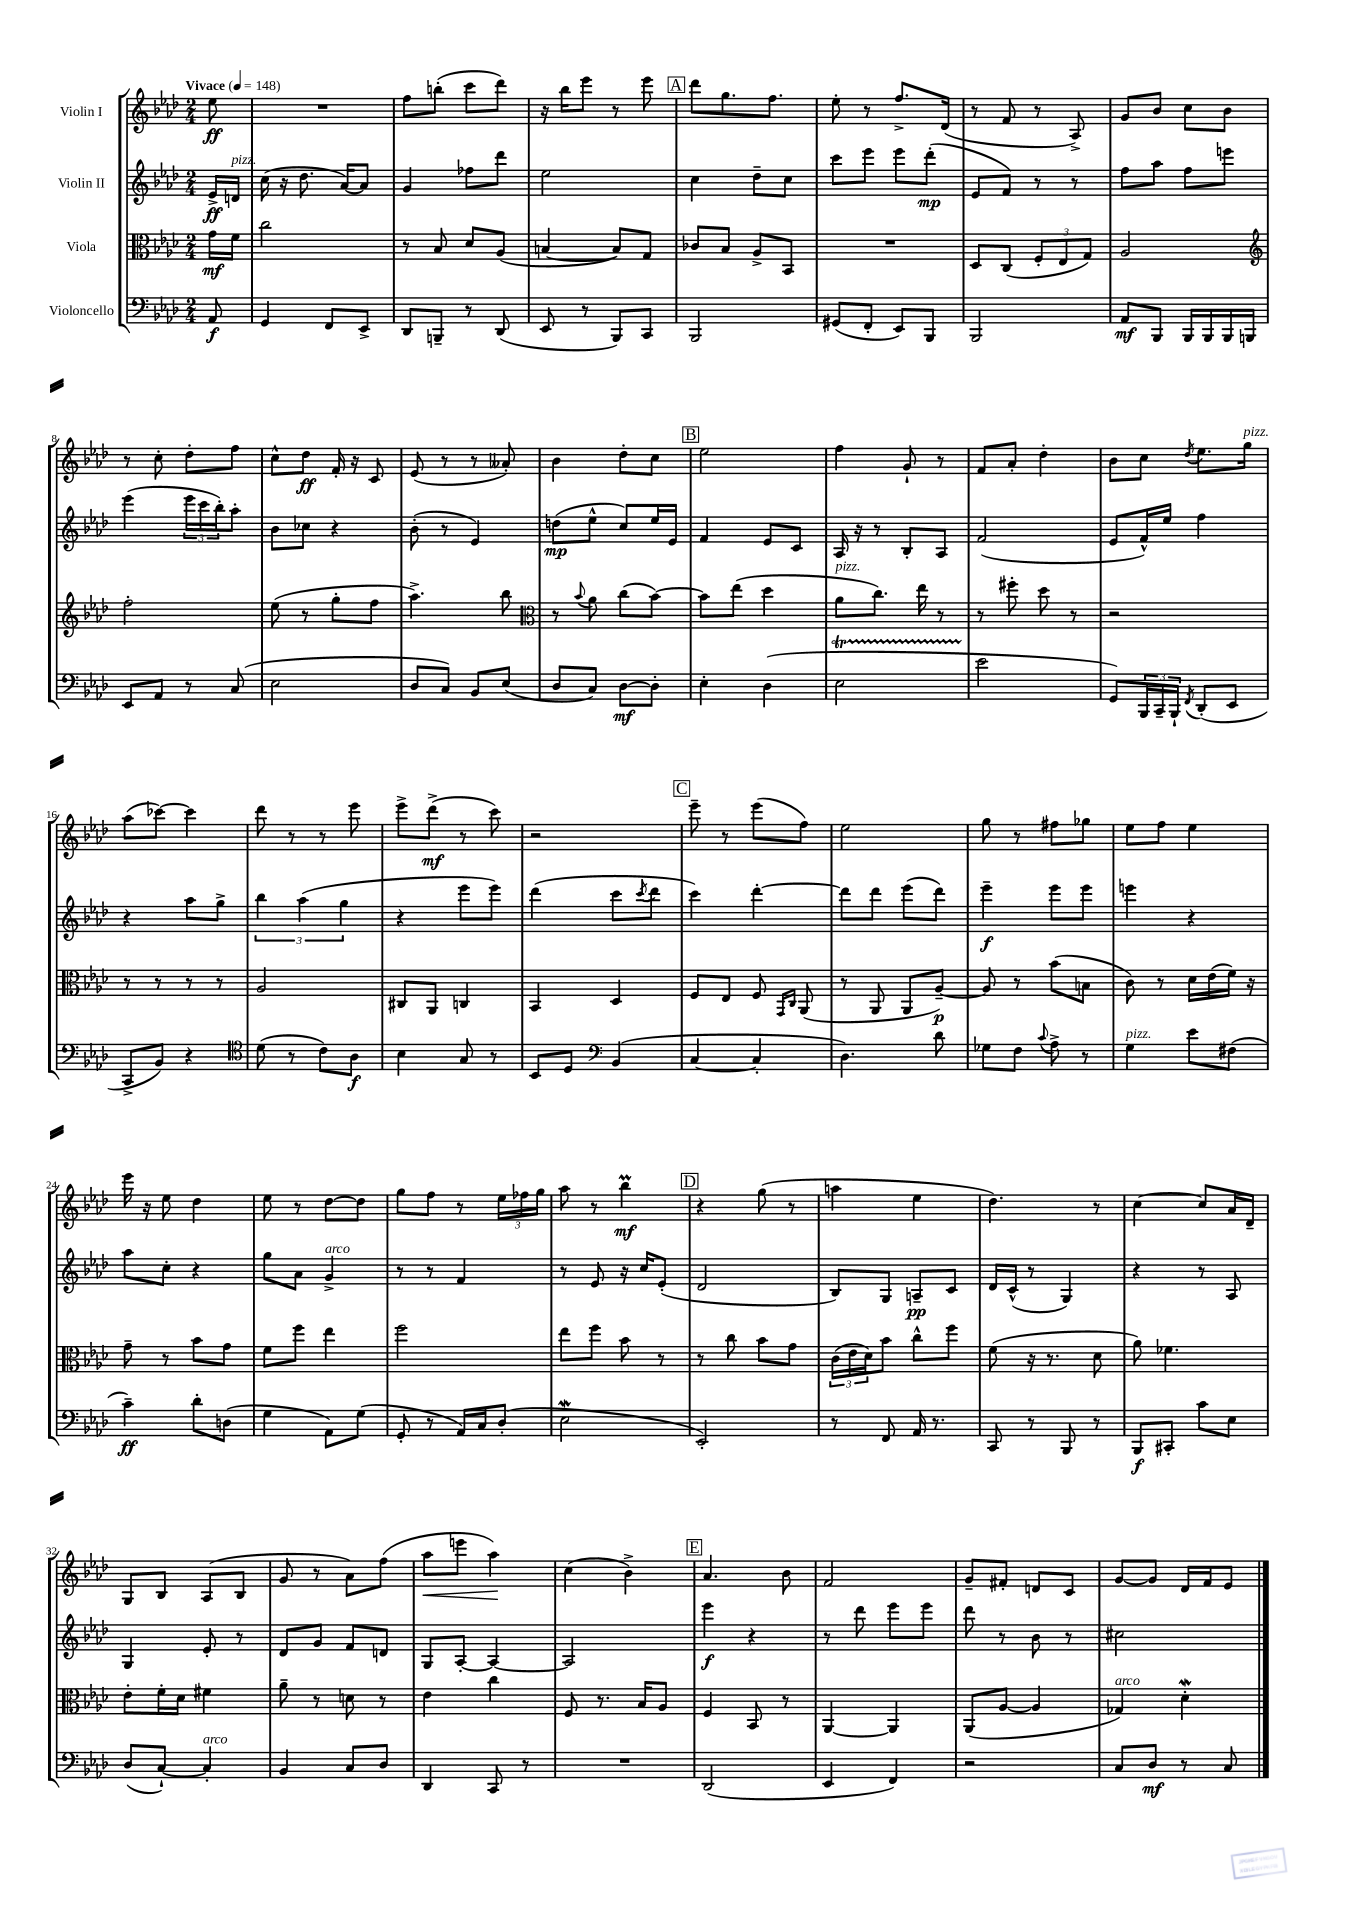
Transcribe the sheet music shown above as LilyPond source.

<<
\new StaffGroup <<
\new Staff = "s0" \with { instrumentName = "Violin I" } {
    \clef treble \key aes \major \numericTimeSignature \time 2/4 \partial 8 \tempo "Vivace" 4 = 148
    ees''8\ff |
    R2 |
    f''8 b''8-.( c'''8 des'''8) |
    r16 bes''16 ees'''8 r8 ees'''8 |
    \mark \markup { \box "A" } des'''8 g''8. f''8. |
    ees''8-. r8 f''8.-> des'16( |
    r8 f'8 r8 aes8->) |
    g'8 bes'8 c''8 bes'8 |
    r8 c''8-. des''8-. f''8 |
    c''8-^ des''8\ff f'16-. r16 c'8 |
    ees'8( r8 r8 aeses'8-.) |
    bes'4 des''8-. c''8 |
    \mark \markup { \box "B" } ees''2 |
    f''4 g'8-! r8 |
    f'8 aes'8-. des''4-. |
    bes'8 c''8 \acciaccatura { des''8 } ees''8. g''16^\markup { \italic "pizz." } |
    aes''8( ces'''8~) ces'''4 |
    des'''8 r8 r8 ees'''8 |
    ees'''8-> des'''8->\mf( r8 c'''8) |
    r2 |
    \mark \markup { \box "C" } ees'''8-- r8 ees'''8( f''8) |
    ees''2 |
    g''8 r8 fis''8 ges''8 |
    ees''8 f''8 ees''4 |
    ees'''16 r16 ees''8 des''4 |
    ees''8 r8 des''8~ des''8 |
    g''8 f''8 r8 \tuplet 3/2 { ees''16 fes''16 g''16 } |
    aes''8 r8 bes''4\prall\mf |
    \mark \markup { \box "D" } r4 g''8( r8 |
    a''4 ees''4 |
    des''4.) r8 |
    c''4~ c''8 aes'16 des'16-- |
    g8 bes8 aes8( bes8 |
    g'8 r8 aes'8) f''8( |
    aes''8\< e'''8 aes''4\!) |
    c''4( bes'4->) |
    \mark \markup { \box "E" } aes'4. bes'8 |
    f'2 |
    g'8-- fis'8-. d'8 c'8 |
    g'8~ g'8 des'16 f'16 ees'8 \bar "|." |
}
\new Staff = "s1" \with { instrumentName = "Violin II" } {
    \clef treble \key aes \major \numericTimeSignature \time 2/4 \partial 8
    ees'16->\ff d'16^\markup { \italic "pizz." } |
    c''16( r16 des''8. aes'16~) aes'8 |
    g'4 fes''8 des'''8 |
    ees''2 |
    \mark \markup { \box "A" } c''4 des''8-- c''8 |
    c'''8 ees'''8 ees'''8 des'''8-.\mp( |
    ees'8 f'8) r8 r8 |
    f''8 aes''8 f''8 e'''8 |
    ees'''4( \tuplet 3/2 { ees'''16 c'''16 bes''16-.) } aes''8-. |
    bes'8 ces''8 r4 |
    bes'8-.( r8 ees'4) |
    d''8\mp( ees''8-^ c''8) ees''16 ees'16 |
    \mark \markup { \box "B" } f'4 ees'8 c'8 |
    aes16 r16 r8 bes8-. aes8 |
    f'2( |
    ees'8 f'16-^) ees''16 f''4 |
    r4 aes''8 g''8-> |
    \tuplet 3/2 { bes''4 aes''4( g''4 } |
    r4 ees'''8 ees'''8) |
    des'''4( c'''8 \acciaccatura { c'''8 } des'''8 |
    \mark \markup { \box "C" } c'''4) des'''4~-. |
    des'''8 des'''8 ees'''8( des'''8) |
    ees'''4--\f ees'''8 ees'''8 |
    e'''4 r4 |
    aes''8 c''8-. r4 |
    g''8 aes'8 g'4->^\markup { \italic "arco" } |
    r8 r8 f'4 |
    r8 ees'8 r16 c''16 ees'8-.( |
    \mark \markup { \box "D" } des'2 |
    bes8) g8 a8--\pp c'8 |
    des'16 c'16-^( r8 g4) |
    r4 r8 aes8 |
    g4 ees'8-. r8 |
    des'8 g'8 f'8 d'8 |
    g8 aes8~-. aes4~ |
    aes2 |
    \mark \markup { \box "E" } ees'''4\f r4 |
    r8 des'''8 ees'''8 ees'''8 |
    des'''8 r8 bes'8 r8 |
    cis''2 \bar "|." |
}
\new Staff = "s2" \with { instrumentName = "Viola" } {
    \clef alto \key aes \major \numericTimeSignature \time 2/4 \partial 8
    g'16\mf f'16 |
    c''2 |
    r8 bes8 des'8 aes8( |
    b4~ b8) g8 |
    \mark \markup { \box "A" } ces'8 bes8 aes8-> bes,8 |
    R2 |
    des8 c8( \tuplet 3/2 { f8-. ees8 g8) } |
    aes2 |
    \clef treble f''2-. |
    ees''8( r8 g''8-. f''8 |
    aes''4.->) bes''8 |
    \clef alto r8 \appoggiatura { bes'8 } aes'8 c''8( bes'8~) |
    \mark \markup { \box "B" } bes'8 ees''8( des''4 |
    aes'8^\markup { \italic "pizz." } c''8.) ees''16 r8 |
    r8 fis''8-. des''8 r8 |
    r2 |
    r8 r8 r8 r8 |
    aes2 |
    cis8 aes,8 c4 |
    bes,4 des4 |
    \mark \markup { \box "C" } f8 ees8 f8 \grace { g,16 c16 } aes,8( |
    r8 aes,8 aes,8 aes8~--\p) |
    aes8 r8 bes'8( b8 |
    c'8) r8 des'16 ees'16( f'16) r16 |
    g'8-- r8 bes'8 g'8 |
    f'8 f''8 ees''4 |
    f''2 |
    ees''8 f''8 bes'8 r8 |
    \mark \markup { \box "D" } r8 c''8 bes'8 g'8 |
    \tuplet 3/2 { c'16( ees'16 des'16) } bes'8 c''8-^ f''8 |
    f'8( r16 r8. des'8 |
    aes'8) fes'4. |
    ees'8-. f'16-. des'16 fis'4 |
    aes'8-- r8 d'8 r8 |
    ees'4 c''4 |
    f8 r8. bes16 aes8 |
    \mark \markup { \box "E" } f4 bes,8 r8 |
    aes,4~ aes,4 |
    aes,8( aes8~ aes4 |
    ges4^\markup { \italic "arco" }) des'4-.\mordent \bar "|." |
}
\new Staff = "s3" \with { instrumentName = "Violoncello" } {
    \clef bass \key aes \major \numericTimeSignature \time 2/4 \partial 8
    aes,8\f |
    g,4 f,8 ees,8-> |
    des,8 b,,8-- r8 des,8( |
    ees,8 r8 bes,,8) c,8 |
    \mark \markup { \box "A" } bes,,2 |
    gis,8( f,8-. ees,8) bes,,8 |
    bes,,2 |
    aes,8\mf bes,,8 bes,,16 bes,,16 bes,,16 b,,16 |
    ees,8 aes,8 r8 c8( |
    ees2 |
    des8 c8) bes,8 ees8( |
    des8 c8) des8~\mf des8-. |
    \mark \markup { \box "B" } ees4-. des4( |
    ees2\startTrillSpan |
    ees'2\stopTrillSpan |
    g,8) \tuplet 3/2 { bes,,16 c,16-- bes,,16-! } \acciaccatura { f,8 } des,8-.( ees,8 |
    c,8-> bes,8) r4 |
    \clef tenor des'8( r8 c'8) aes8\f |
    bes4 g8 r8 |
    bes,8 des8 \clef bass bes,4( |
    \mark \markup { \box "C" } c4~ c4-. |
    des4.) des'8 |
    ges8 f8 \appoggiatura { c'8 } aes8-> r8 |
    g4^\markup { \italic "pizz." } ees'8 fis8( |
    c'4--\ff) des'8-. d8( |
    g4 aes,8) g8( |
    g,8-. r8 aes,16) c16 des8-.( |
    ees2\mordent |
    \mark \markup { \box "D" } ees,2-.) |
    r8 f,8 aes,16 r8. |
    c,8 r8 bes,,8 r8 |
    bes,,8\f cis,8-. c'8 ees8 |
    des8( c8~-!) c4-.^\markup { \italic "arco" } |
    bes,4 c8 des8 |
    des,4 c,8 r8 |
    R2 |
    \mark \markup { \box "E" } des,2( |
    ees,4 f,4) |
    r2 |
    c8 des8\mf r8 c8 \bar "|." |
}
>>
>>
